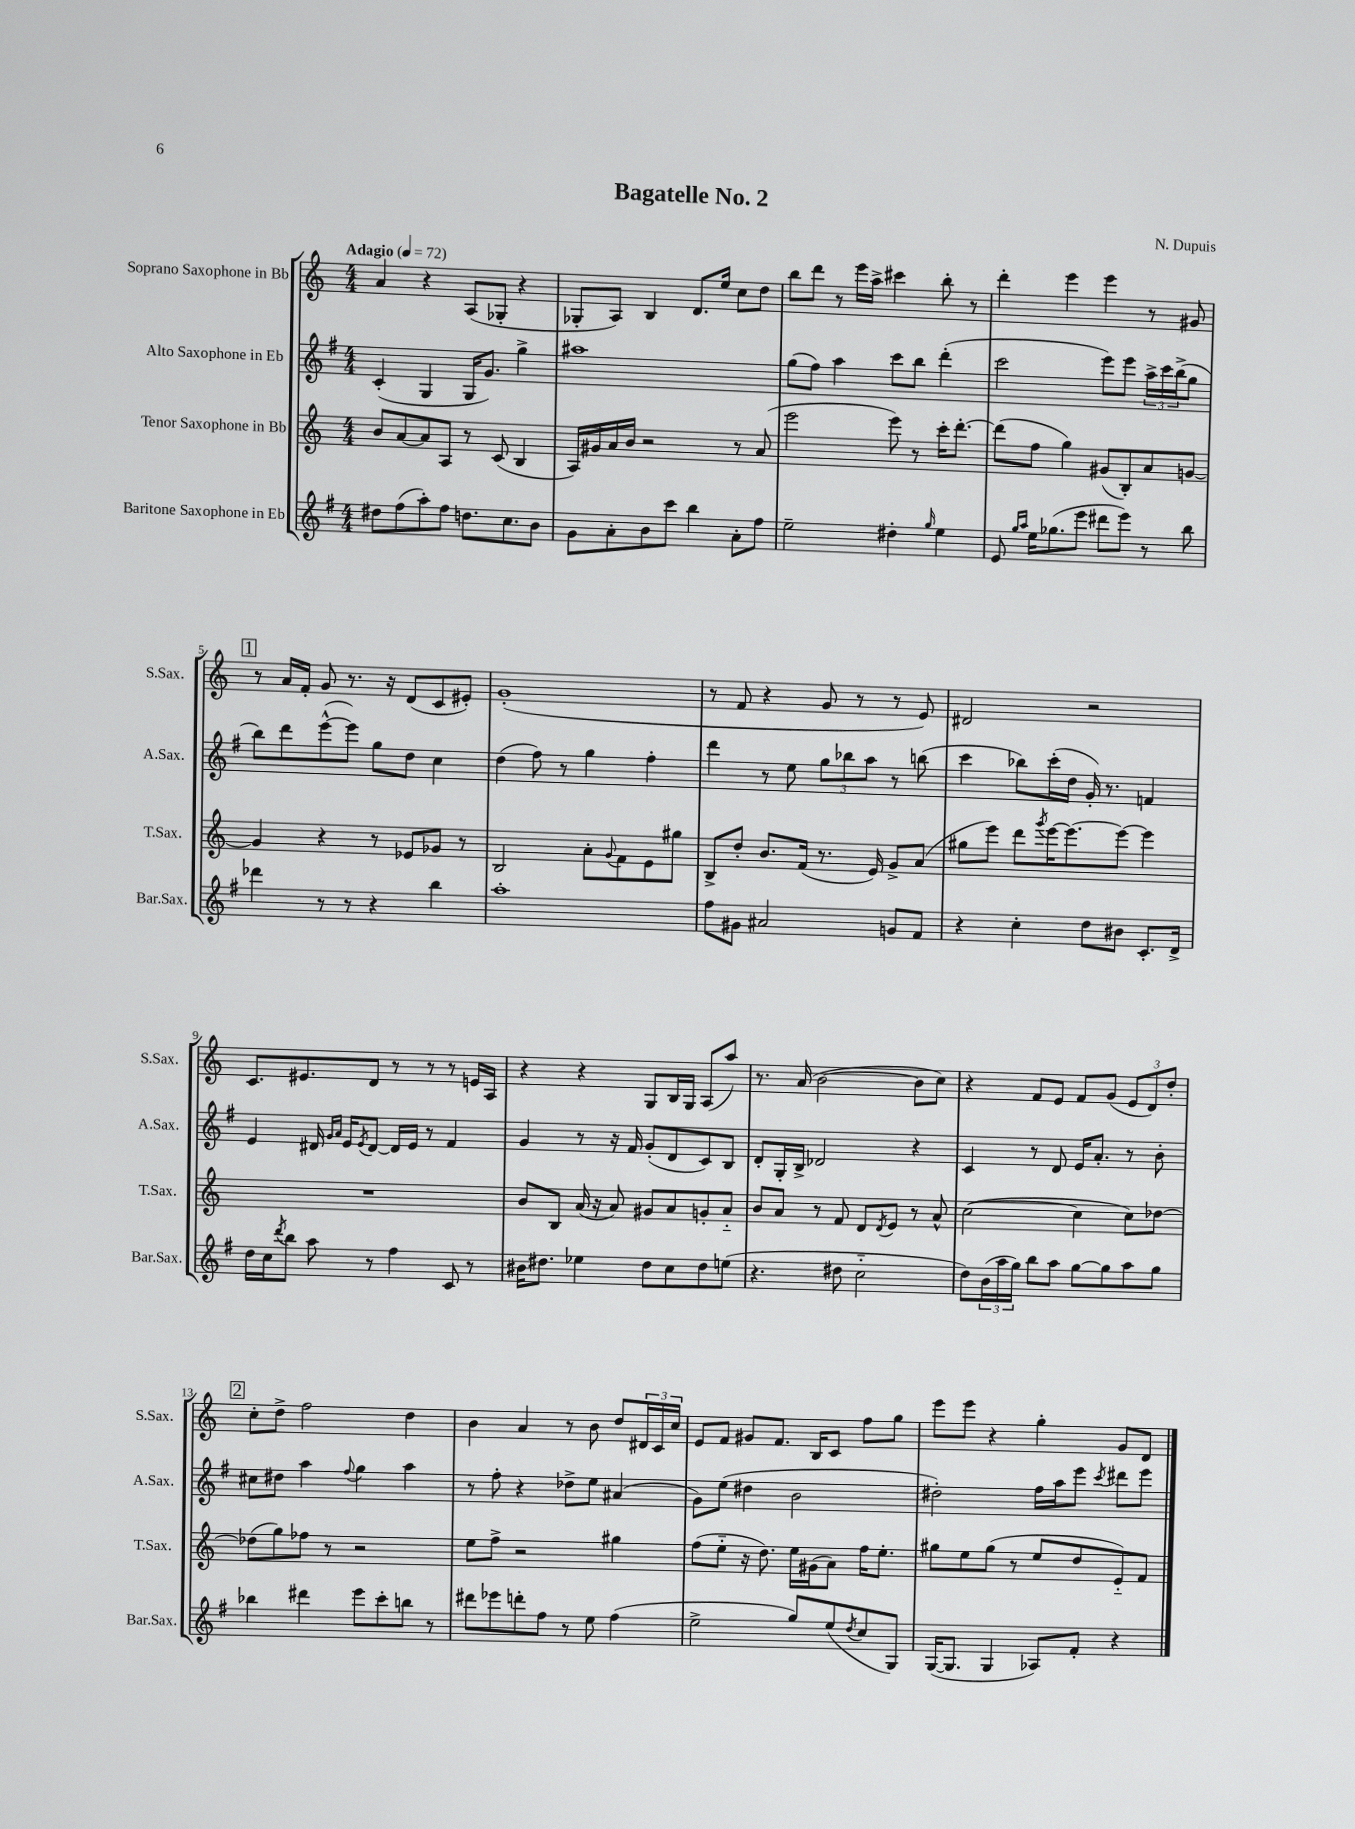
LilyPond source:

\header { title = "Bagatelle No. 2" composer = "N. Dupuis" }
<<
\new StaffGroup <<
\new Staff = "s0" \with { instrumentName = "Soprano Saxophone in Bb" shortInstrumentName = "S.Sax." } {
    \clef treble \key c \major \numericTimeSignature \time 4/4 \tempo "Adagio" 4 = 72
    a'4 r4 a8( ges8-. r4 |
    ges8-. a8) b4 d'8. e''16 c''8 d''8 |
    b''8 d'''8 r8 e'''16 a''16-> cis'''4 b''8-. r8 |
    d'''4-. e'''4 e'''4 r8 gis'8 |
    \mark \markup { \box "1" } r8 a'16 f'16-. g'8 r8. r16 d'8( c'8 eis'8-.) |
    g'1-.( |
    r8 f'8 r4 g'8 r8 r8 e'8) |
    dis'2 r2 |
    c'8. eis'8. d'8 r8 r8 r8 e'16 a16 |
    r4 r4 g8 b16 g16 a8( a''8) |
    r8. a'16( b'2~ b'8 c''8) |
    r4 f'8 e'8 f'8 g'8( \tuplet 3/2 { e'8 d'8) d''8-. } |
    \mark \markup { \box "2" } c''8-. d''8-> f''2 d''4 |
    b'4 a'4 r8 b'8 d''8 \tuplet 3/2 { dis'16 c'16 c''16 } |
    e'8 f'8 gis'8 f'8. b16 c'8 f''8 g''8 |
    e'''8 e'''8 r4 g''4-. g'8 d'8 \bar "|." |
}
\new Staff = "s1" \with { instrumentName = "Alto Saxophone in Eb" shortInstrumentName = "A.Sax." } {
    \clef treble \key g \major \numericTimeSignature \time 4/4
    c'4-.( g4 g16 g'8.) g''4-> |
    ais''1 |
    g''8( fis''8) a''4 c'''8 b''8 d'''4-.( |
    c'''2 e'''8) e'''8 \tuplet 3/2 { a''16-> c'''16 b''16->( } g''8 |
    \mark \markup { \box "1" } b''8) d'''8 e'''8~-^( e'''8) g''8 d''8 c''4 |
    d''4( fis''8) r8 g''4 fis''4-. |
    d'''4 r8 e''8 \tuplet 3/2 { g''8 bes''8 a''8 } r8 b''8( |
    c'''4 bes''8) c'''16-.( d''16 g'16-.) r8. f'4 |
    e'4 dis'16 \grace { g'16 a'16 } e'16 \acciaccatura { e'8 } dis'8~ dis'16 e'16 r8 fis'4 |
    g'4 r8 r16 fis'16 g'8-.( d'8 c'8) b8 |
    d'8-. g16-. b16-> des'2 r4 |
    c'4 r8 d'8 e'16 a'8.-. r8 b'8-. |
    \mark \markup { \box "2" } cis''8 dis''8 a''4 \appoggiatura { fis''8 } g''4 a''4 |
    r8 fis''8-. r4 des''8-> e''8 ais'4( |
    g'8) e''8( dis''4 b'2 |
    dis''2-.) fis''16 a''16 e'''8 \acciaccatura { c'''8 } dis'''8 e'''8 \bar "|." |
}
\new Staff = "s2" \with { instrumentName = "Tenor Saxophone in Bb" shortInstrumentName = "T.Sax." } {
    \clef treble \key c \major \numericTimeSignature \time 4/4
    b'8 a'8~ a'8 a8 r8 c'8( b4 |
    a16) gis'16 a'16 b'16 r2 r8 a'8( |
    e'''2 e'''8) r8 c'''16-. d'''8.~-. |
    d'''8( f''8 g''4) gis'8( b8-.) a'8 g'8~ |
    \mark \markup { \box "1" } g'4 r4 r8 ees'8 ges'8 r8 |
    b2 a'8-. \appoggiatura { g'8 } f'8 e'8 gis''8 |
    b8-> d''8-. b'8. f'16( r8. e'16) g'8-> a'8( |
    gis''8 e'''8) d'''8 \acciaccatura { g'''8 } e'''16~ e'''8.~ e'''8~ e'''4 |
    R1 |
    b'8 b8 a'16( r16 a'8) gis'8 a'8 g'8-. a'8-_ |
    b'8 a'8 r8 f'8 d'8 \acciaccatura { d'8 } e'8 r8 a'8-^ |
    c''2~( c''4 c''8) des''8~ |
    \mark \markup { \box "2" } des''8( g''8) fes''8 r8 r2 |
    e''8 f''8-> r2 gis''4 |
    f''8( e''8-_ r16 d''8.) e''16 gis'16( a'8) f''16 e''8.-. |
    gis''8 e''8 gis''8( r8 e''8 d''8 e'8-_) f'8 \bar "|." |
}
\new Staff = "s3" \with { instrumentName = "Baritone Saxophone in Eb" shortInstrumentName = "Bar.Sax." } {
    \clef treble \key g \major \numericTimeSignature \time 4/4
    dis''8 fis''8( a''8-.) fis''8 d''8. c''8. b'8 |
    g'8 a'8-. b'8 c'''8 b''4 a'8-. fis''8 |
    e''2-- dis''4-. \grace { g''16 } e''4 |
    e'8 \grace { g''16 a''16 } e''16 ges''8.( e'''8 dis'''8 e'''8) r8 b''8 |
    \mark \markup { \box "1" } des'''4 r8 r8 r4 b''4 |
    a''1-. |
    fis''8 gis'8 ais'2 g'8 fis'8 |
    r4 c''4-. d''8 bis'8 c'8.-. d'16-> |
    d''16 c''16 \acciaccatura { d'''8 } b''8 a''8 r8 fis''4 c'8 r8 |
    bis'16 dis''8. ees''4 dis''8 c''8 dis''8 e''8( |
    r4. dis''8 c''2-_ |
    d''8) \tuplet 3/2 { b'16( a''16 g''16) } b''8 a''8 g''8~ g''8 a''8 g''8 |
    \mark \markup { \box "2" } bes''4 dis'''4 e'''8 c'''8-. b''8 r8 |
    dis'''8 ees'''8 d'''8-. fis''8 r8 e''8 fis''4( |
    e''2-> g''8) e''8( \acciaccatura { d''8 } c''8 g8) |
    g16~( g8. g4 aes8) fis'8-. r4 \bar "|." |
}
>>
>>
